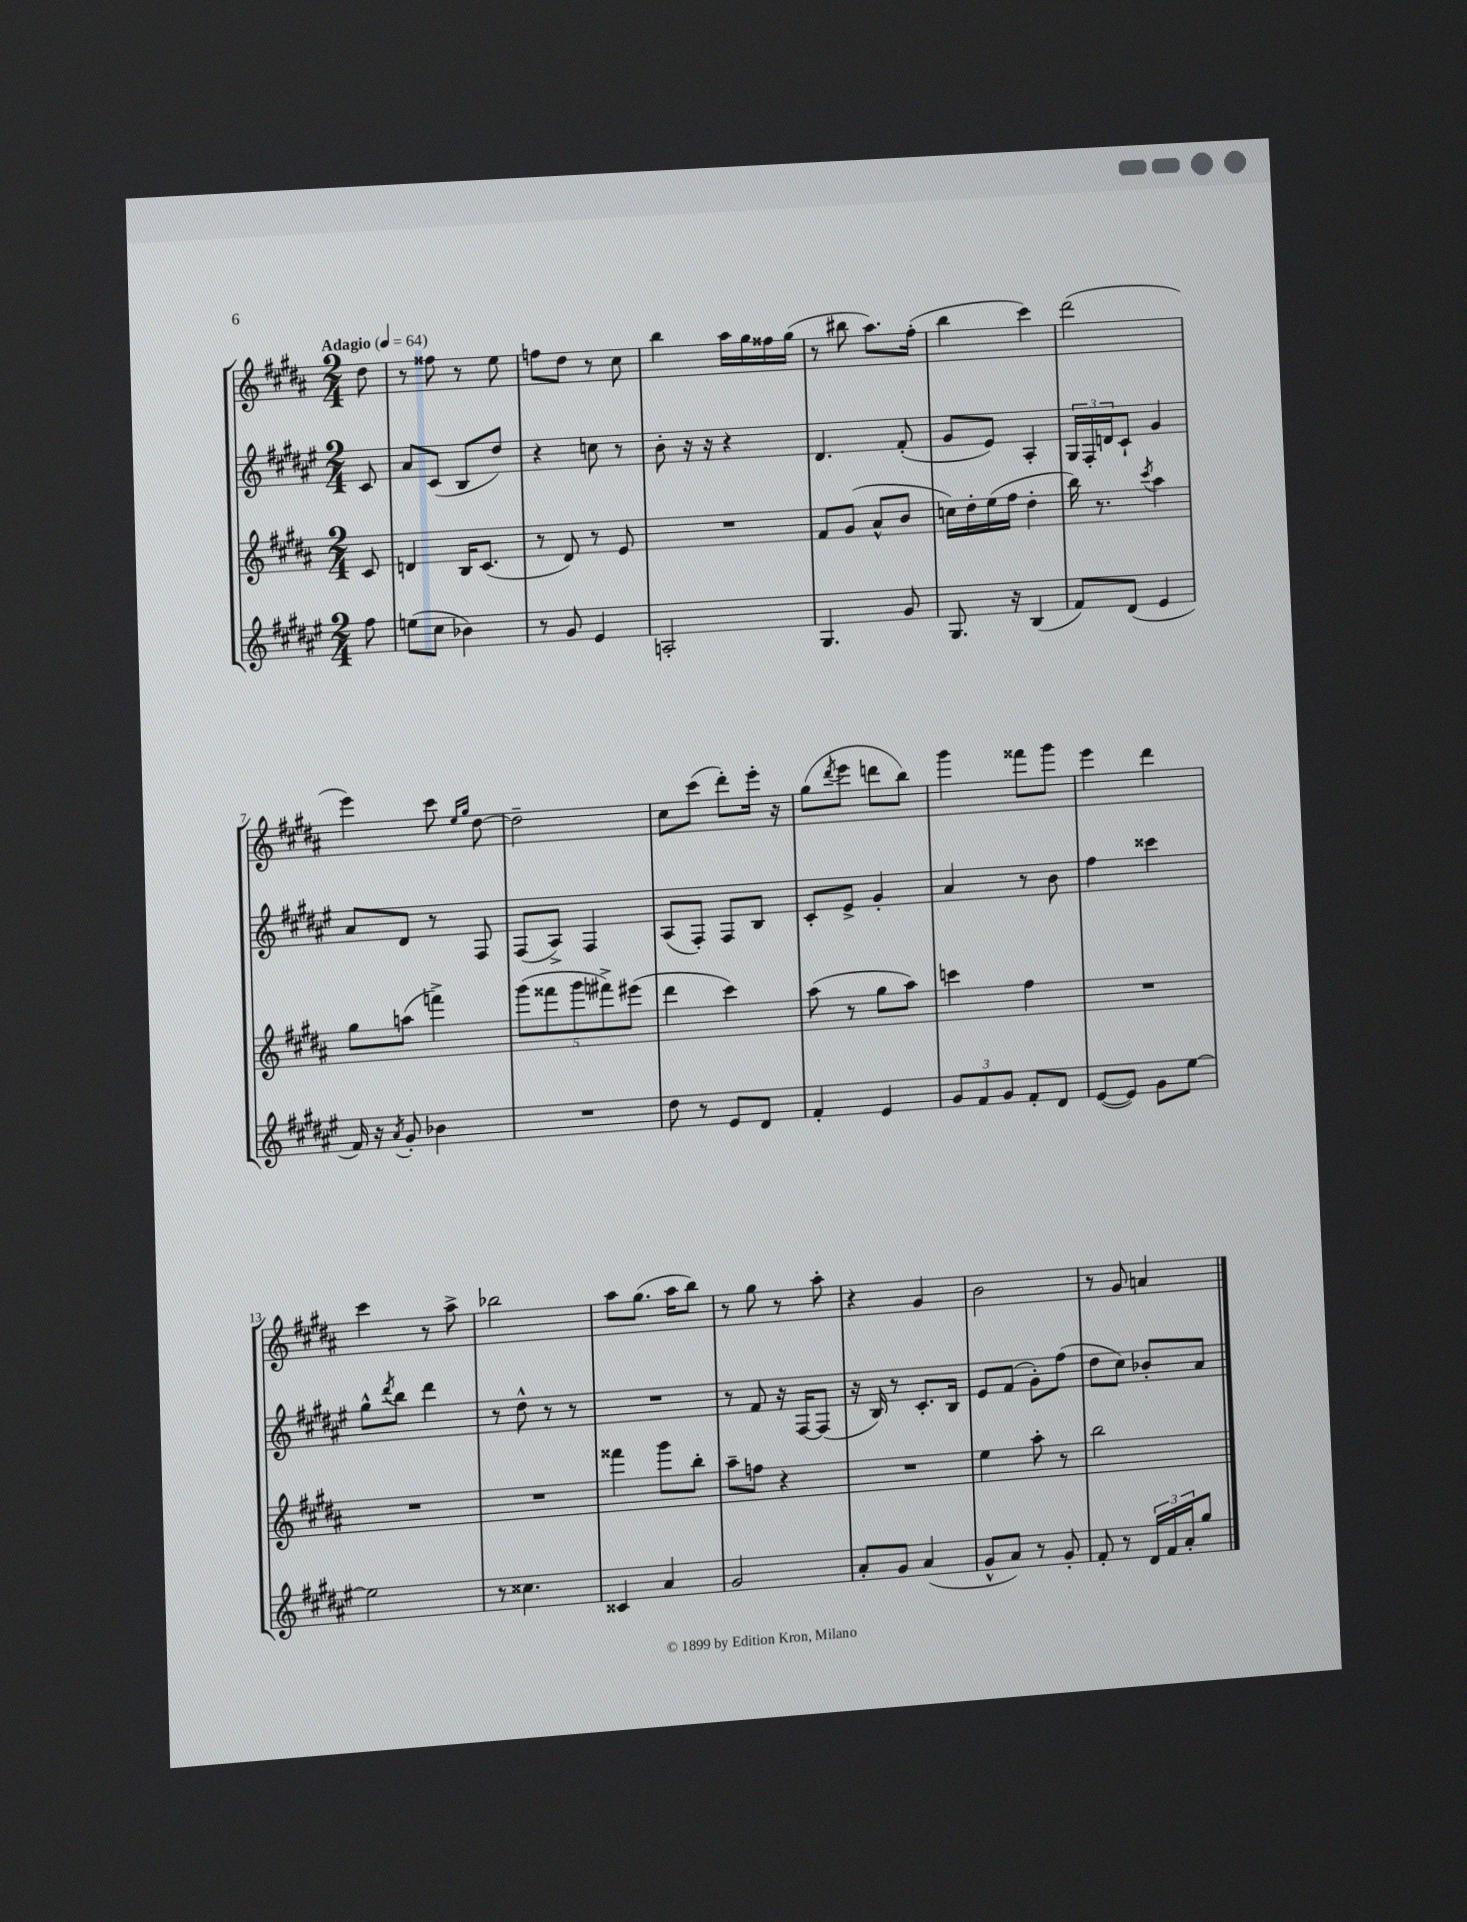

**kern	**kern	**kern	**kern
*staff4	*staff3	*staff2	*staff1
*clefG2	*clefG2	*clefG2	*clefG2
*k[f#c#g#d#a#e#]	*k[f#c#g#d#a#]	*k[f#c#g#d#a#e#]	*k[f#c#g#d#a#]
*M2/4	*M2/4	*M2/4	*M2/4
*MM64	*MM64	*MM64	*MM64
8ff#	8c#	8c#	8dd#
=	=	=	=
(8ee	4d	8a#	8r
8cc#	.	(8c#	8ff##
4b-)	16B	8B	8r
.	(8.c#	.	.
.	.	8dd#)	8ee
=	=	=	=
8r	8r	4r	8ff
8g#	8d#)	.	8dd#
4e#	8r	8cc	8r
.	8e	8r	8cc#
=	=	=	=
2A'	2r	8b'	4bb
.	.	16r	.
.	.	16r	.
.	.	4r	16aa#
.	.	.	16gg#
.	.	.	16ff##
.	.	.	(16gg#
=	=	=	=
4.G#	8f#	4.d#	8r
.	(8g#	.	8bb#
.	8a#^^	.	8.aa#)
8g#	8b	(8f#'	.
.	.	.	(16ff#'
=	=	=	=
8.G#	16cc)	8g#	4bb
.	16dd#'	.	.
.	(16ee	8e#)	.
16r	16ff#	.	.
(4B	4dd#'	4A#'	4ccc#)
=	=	=	=
8f#)	16bb)	24G#	(2ddd#
.	.	24F#'	.
.	8.r	.	.
.	.	24d	.
(8d#	.	8c#`	.
.	8qccc#	.	.
4e#	4aa#	4g#	.
=	=	=	=
16f#)	8gg#	8a#	4eee)
16r	.	.	.
8qa#	.	.	.
8g#'	(8aa	8d#	.
4b-	4fff^)	8r	8ccc#
.	.	.	16qqee
.	.	.	16qqgg#
.	.	8F#	[8dd#
=	=	=	=
2r	(10ggg#	(8F#	2dd#~]
.	10fff##	.	.
.	.	8A#^)	.
.	10ggg#	.	.
.	.	4F#	.
.	10fff#^)	.	.
.	(10eee#	.	.
=	=	=	=
8dd#	4ddd#	(8A#	8cc#
8r	.	8F#')	(8ccc#
8e#	4ccc#)	8F#	8ddd#')
8d#	.	8B	16eee'
.	.	.	16r
=	=	=	=
4f#'	(8aa#	8c#'	(8gg#
.	.	.	8qddd#
.	8r	8e#^	8eee
4e#	8gg#	4g#'	8ddd
.	8aa#)	.	8bb)
=	=	=	=
12g#	4ccc	4a#	4ggg#
12f#	.	.	.
12g#	.	.	.
8f#'	4ff#	8r	8fff##
8d#	.	8b	8ggg#
=	=	=	=
([8e#	2r	4ff#	4eee
8e#])	.	.	.
8g#	.	4ccc##	4ddd#
[8ee#	.	.	.
=	=	=	=
2ee#]	2r	8gg#^^	4ccc#
.	.	8qddd#	.
.	.	8bb	.
.	.	4ddd#	8r
.	.	.	8aa#^
=	=	=	=
8r	2r	8r	2bb-
4.cc##	.	8dd#^^	.
.	.	8r	.
.	.	8r	.
=	=	=	=
4c##	4fff##	2r	8aa#
.	.	.	(8.gg#
4a#	8ggg#	.	.
.	.	.	16aa#
.	8bb'	.	8bb)
=	=	=	=
2g#	8aa#~	8r	8r
.	8ff	8f#	8gg#
.	4r	16r	8r
.	.	[16F#	.
.	.	(8F#]	8aa#'
=	=	=	=
8a#'	2r	16r	4r
.	.	16B)	.
8g#	.	8r	.
(4a#	.	8.c#'	4g#
.	.	16B	.
=	=	=	=
8g#^^	4ee	8e#	2b
8a#)	.	(8f#	.
8r	8aa#'	8g#')	.
8g#'	8r	(8ff#	.
=	=	=	=
8f#'	2bb	8dd#	8r
8r	.	8cc#)	8g#
24d#	.	8b-'	4a
24f#	.	.	.
24a#'	.	.	.
8gg#	.	8a#	.
==	==	==	==
*-	*-	*-	*-
